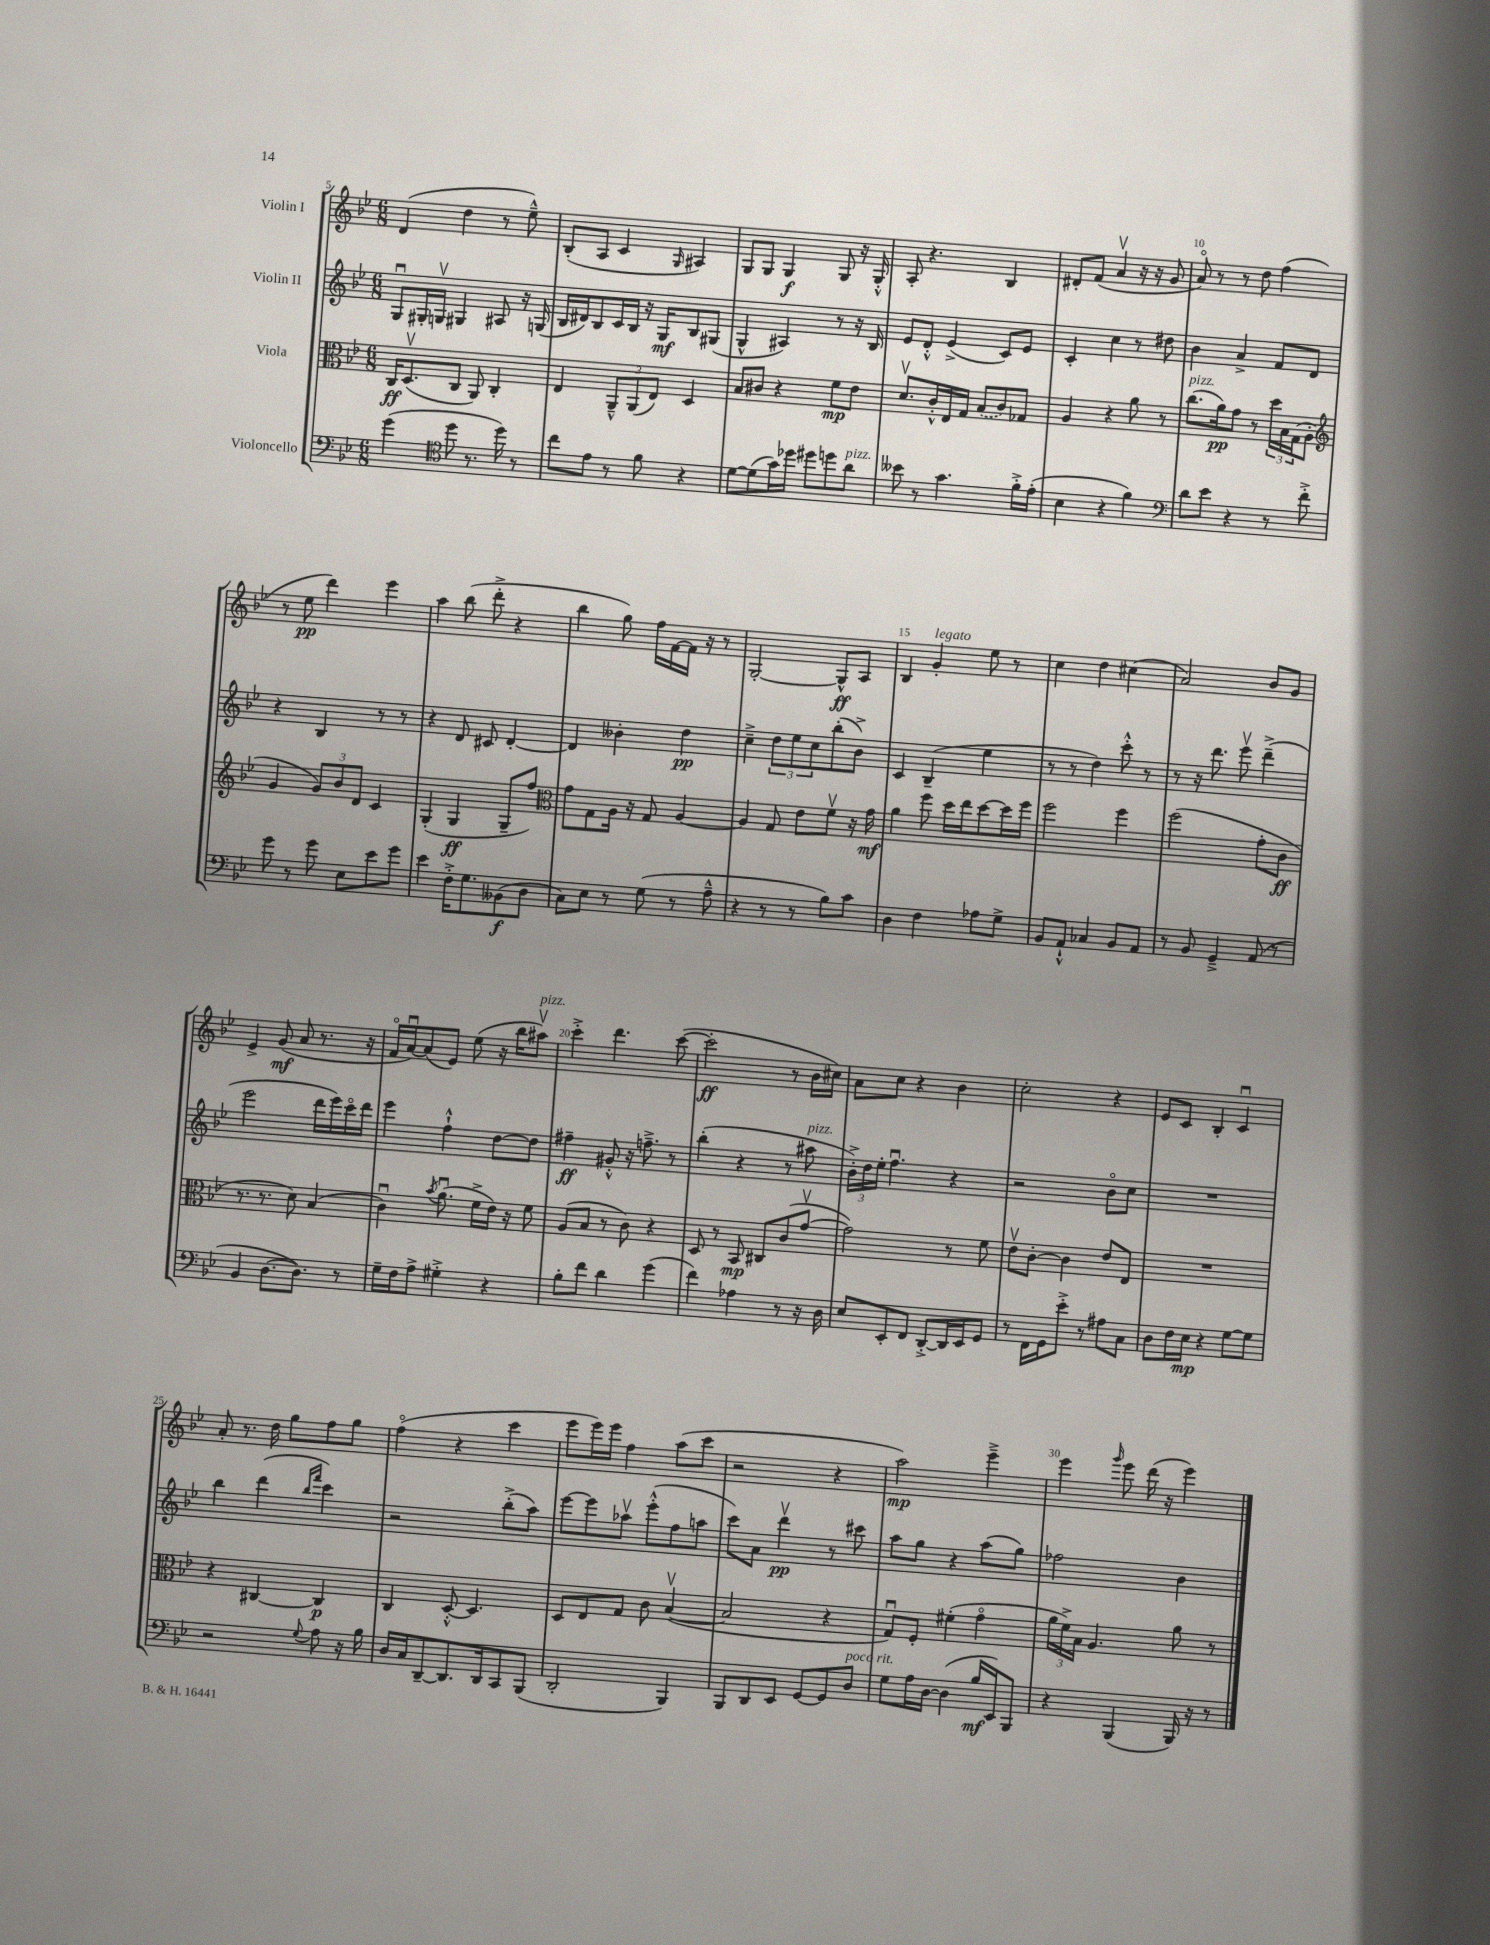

**kern	**dynam	**kern	**dynam	**kern	**dynam	**kern	**dynam
*part4	*part4	*part3	*part3	*part2	*part2	*part1	*part1
*staff4	*staff4	*staff3	*staff3	*staff2	*staff2	*staff1	*staff1
*I"Violoncello	*	*I"Viola	*	*I"Violin II	*	*I"Violin I	*
*clefF4	*	*clefC3	*	*clefG2	*	*clefG2	*
*k[b-e-]	*	*k[b-e-]	*	*k[b-e-]	*	*k[b-e-]	*
*M6/8	*	*M6/8	*	*M6/8	*	*M6/8	*
=5	=5	=5	=5	=5	=5	=5	=5
(4g\	.	16C/KL	ff	8Gu/L	.	(4d/	.
.	.	(8.Dv/	.	.	.	.	.
.	.	.	.	16G#X'/L	.	.	.
.	.	.	.	16Gnv/JJ	.	.	.
*clefC4	*	*	*	*	*	*	*
8dd\	.	8C/J	.	4G#X/	.	4dd\	.
8.r	.	8AA/)	.	.	.	.	.
.	.	4C'/	.	8A#X/	.	8r	.
16dd\)	.	.	.	.	.	.	.
8r	.	.	.	16r	.	8ee-~^^\)	.
.	.	.	.	(16Gn/	.	.	.
=6	=6	=6	=6	=6	=6	=6	=6
8cc\L	.	4E-/	.	16B-/LL	.	(8B-'/L	.
.	.	.	.	16d#X/J)	.	.	.
8e-\J	.	.	.	8B-/	.	8A/J	.
8r	.	12AA~^^/L	.	16c/L	.	4c/	.
.	.	.	.	16B-/JJ	.	.	.
.	.	(12AA/	.	.	.	.	.
8f\	.	.	.	16r	.	.	.
.	.	12E-/J)	.	.	.	.	.
.	.	.	.	16G/KL	mf	.	.
.	.	.	.	.	.	16qqG/	.
4r	.	4D/	.	8B-/	.	4A#X/)	.
.	.	.	.	(8G#X/J	.	.	.
=7	=7	=7	=7	=7	=7	=7	=7
[8d\L	.	8B-/L	.	4G^^/	.	8G/L	.
(8d\]	.	8c#X/J	.	.	.	8G/J	.
16g\L)	.	4r	.	4A#X/)	.	4G/	f
16dd-X\JJ	.	.	.	.	.	.	.
8dd#X\L	.	.	.	.	.	.	.
8ddn\	.	8f\L	mp	8r	.	8G/	.
!LO:TX:a:i:t=pizz.	!	!	!	!	!	!	!
8a\J	.	8e-\J	.	16r	.	16r	.
.	.	.	.	16B-/	.	16G'^^/	.
=8	=8	=8	=8	=8	=8	=8	=8
8b--X\	.	8.dv/L	.	8e-/L	.	8A'/	.
8r	.	.	.	8d'^^/J	.	4.r	.
.	.	16c'^^/L	.	.	.	.	.
4.g\	.	16E-/	.	(4e-^/	.	.	.
.	.	16G/JJ	.	.	.	.	.
.	.	(8B-/L	.	.	.	.	.
.	.	8c/)	.	8c/L)	.	4B-/	.
16f'^\LL	.	8G-X/J	.	8e-/J	.	.	.
(16e-'\JJ	.	.	.	.	.	.	.
=9	=9	=9	=9	=9	=9	=9	=9
4B-\	.	4A/	.	4c'/	.	8d#X'/L	.
.	.	.	.	.	.	(8f/J	.
4r	.	4r	.	4cc\	.	4av/	.
4f\)	.	8a\	.	8r	.	16r	.
.	.	.	.	.	.	16r	.
.	.	8r	.	8dd#X\	.	8g/	.
=10	=10	=10	=10	=10	=10	=10	=10
*clefF4	*	*	*	*	*	*	*
!	!	!LO:TX:a:i:t=pizz.	!	!	!	!	!
8d\L	.	(8.cc\L	.	4b-\	.	8a/)	.
8e-\J	.	.	.	.	.	8r	.
.	.	16a\k)	pp	.	.	.	.
4r	.	8g\J	.	4a^/	.	8r	.
.	.	8r	.	.	.	8dd\	.
8r	.	24dd\LL	.	8f/L	.	(4ff\	.
.	.	24B-\	.	.	.	.	.
.	.	(24G\J	.	.	.	.	.
8f'^\	.	8A'\J	.	8d/J	.	.	.
!!LO:LB:g=z
=11	=11	=11	=11	=11	=11	=11	=11
*	*	*clefG2	*	*	*	*	*
8g\	.	4g/	.	4r	.	8r	.
8r	.	.	.	.	.	8ee-\	pp
8g\	.	12g/L)	.	4B-/	.	4ddd\)	.
.	.	12b-/	.	.	.	.	.
8E-\L	.	.	.	.	.	.	.
.	.	12d/J	.	.	.	.	.
8e-\	.	4c/	.	8r	.	4eee-\	.
8g\J	.	.	.	8r	.	.	.
=12	=12	=12	=12	=12	=12	=12	=12
4e-\	.	(4G'/	.	4r	.	4aa\	.
16F'^\KL	.	4G/	ff	8d/	.	(8bb-\	.
8.G\	.	.	.	.	.	.	.
.	.	.	.	8c#X/	.	8ddd'^\	.
(8BB--X\	f	8G~/L	.	[4d'/	.	4r	.
8D\J	.	8ff/J)	.	.	.	.	.
=13	=13	=13	=13	=13	=13	=13	=13
*	*	*clefC3	*	*	*	*	*
8C\L)	.	8g\L	.	4d/]	.	4bb-\	.
8E-\J	.	8G\	.	.	.	.	.
8r	.	16A\Jk	.	4b--X'\	.	8gg\)	.
.	.	16r	.	.	.	.	.
(8G\	.	8G/	.	.	.	16ff\LL	.
.	.	.	.	.	.	[16f\	.
8r	.	[4A/	.	4dd\	pp	16f\JJ]	.
.	.	.	.	.	.	16r	.
8A~^^\	.	.	.	.	.	8r	.
=14	=14	=14	=14	=14	=14	=14	=14
4r	.	4A/]	.	4cc~^\	.	[2G'/	.
8r	.	8G/	.	12dd\L	.	.	.
.	.	.	.	12ee-\	.	.	.
8r	.	8e-\L	.	.	.	.	.
.	.	.	.	12cc\	.	.	.
8B-\L)	.	8fv\J	.	(8bb-'\	.	8G^^/L]	ff
8c\J	.	16r	.	8b-^\J)	.	8A/J	.
.	.	16g\	mf	.	.	.	.
=15	=15	=15	=15	=15	=15	=15	=15
4D\	.	4a\	.	4c/	.	4B-/	.
!	!	!	!	!	!	!LO:TX:a:i:t=legato	!
4F\	.	8ff\	.	(4B-~/	.	4g'/	.
.	.	16dd\LL	.	.	.	.	.
.	.	16ee-\J	.	.	.	.	.
8A-X\L	.	[8dd\	.	4ee-\	.	8ee-\	.
8G^\J	.	16dd\L]	.	.	.	8r	.
.	.	16ff\JJ	.	.	.	.	.
=16	=16	=16	=16	=16	=16	=16	=16
8BB-/L	.	2ff\	.	8r	.	4cc\	.
8AA`^^/J	.	.	.	8r	.	.	.
4C-X/	.	.	.	4dd\)	.	4dd\	.
8BB-/L	.	4ff\	.	8ccc'^^\	.	(4cc#X\	.
8AA/J	.	.	.	8r	.	.	.
=17	=17	=17	=17	=17	=17	=17	=17
8r	.	(2ff\	.	8r	.	2a/)	.
8BB-/	.	.	.	16r	.	.	.
.	.	.	.	8.ddd\	.	.	.
4GG~^/	.	.	.	.	.	.	.
.	.	.	.	8eee-v\	.	.	.
(8AA/	.	8g'\L	.	(4ddd~^\	.	8b-/L	.
8r	.	8c\J	ff	.	.	8g/J	.
!!LO:LB:g=z
=18	=18	=18	=18	=18	=18	=18	=18
4BB-/	.	8.r	.	2eee-\	.	4e-^/	.
.	.	8.r	.	.	.	.	.
[8.D\L	.	.	.	.	.	(8g/	mf
.	.	8d\)	.	.	.	8a/	.
8.D\J])	.	.	.	.	.	.	.
.	.	(4B-/	.	16ddd\LL	.	8.r	.
.	.	.	.	16eee-\)	.	.	.
8r	.	.	.	16ccc\	.	.	.
.	.	.	.	16ddd\JJ	.	16r	.
=19	=19	=19	=19	=19	=19	=19	=19
16G~\LL	.	4cu\)	.	4eee-\	.	16f/LL	.
16F\J	.	.	.	.	.	[16au/J)	.
8A^\J	.	.	.	.	.	(8a/]	.
.	.	8qb-/	.	.	.	.	.
4G#X'^\	.	(8.au\	.	4ff`^^\	.	8e-/J)	.
.	.	.	.	.	.	(8ee-\	.
.	.	16f^\LL	.	.	.	.	.
4r	.	16e-\JJ)	.	[8dd\L	.	16r	.
.	.	16r	.	.	.	16bb-\KL	.
!	!	!	!	!	!	!LO:TX:a:i:t=pizz.	!
.	.	8f\	.	8dd\J]	.	8aa#Xv\J)	.
=20	=20	=20	=20	=20	=20	=20	=20
8B-'\L	.	(8A/L	.	4ff#X~\	ff	4ccc'^\	.
8f\J	.	8B-/J	.	.	.	.	.
4d\	.	8r	.	8g#X'^^/	.	4.ddd\	.
.	.	8c\)	.	16r	.	.	.
.	.	.	.	8.ffn~^\	.	.	.
(4g\	.	4r	.	.	.	.	.
.	.	.	.	8r	.	([8ccc\	.
=21	=21	=21	=21	=21	=21	=21	=21
4f\)	.	8D/	.	(4bb-'\	.	2ccc'\]	ff
.	.	8r	.	.	.	.	.
4A-X\	.	8BB-/	mp	4r	.	.	.
.	.	8C#X/L	.	.	.	.	.
8r	.	(8c/	.	8r	.	8r	.
!	!	!	!	!LO:TX:a:i:t=pizz.	!	!	!
16r	.	[8gv/J	.	8aa#X\	.	16b-\LL	.
16D\	.	.	.	.	.	16cc#X\JJ)	.
=22	=22	=22	=22	=22	=22	=22	=22
8E-/L	.	2g\])	.	24b-'^\LL)	.	8a\L	.
.	.	.	.	24dd\	.	.	.
.	.	.	.	24ee-'\JJ	.	.	.
8EE-'/	.	.	.	4.ffu\	.	8cc\J	.
8FF/J	.	.	.	.	.	4r	.
[8DD'^/L	.	.	.	.	.	.	.
16DD/L]	.	8r	.	4r	.	4b-\	.
16EE-/J	.	.	.	.	.	.	.
8GG/J	.	8f\	.	.	.	.	.
=23	=23	=23	=23	=23	=23	=23	=23
8r	.	8e-v\L	.	2r	.	2cc'\	.
16FF\LL	.	[8c'\J	.	.	.	.	.
16GG\J	.	.	.	.	.	.	.
8e-'^\J	.	4c\]	.	.	.	.	.
8r	.	.	.	.	.	.	.
8A#X\L	.	8e-/L	.	8b-\L	.	4r	.
8C\J	.	8E-/J	.	8cc\J	.	.	.
=24	=24	=24	=24	=24	=24	=24	=24
8D\L	.	2.r	.	2.r	.	8e-/L	.
16F\L	.	.	.	.	.	8c/J	.
16E-\JJ	mp	.	.	.	.	.	.
4r	.	.	.	.	.	4B-'/	.
[8G\L	.	.	.	.	.	4cu/	.
8G\J]	.	.	.	.	.	.	.
!!LO:LB:g=z
=25	=25	=25	=25	=25	=25	=25	=25
2r	.	4r	.	4bb-\	.	8a'/	.
.	.	.	.	.	.	8.r	.
.	.	[4C#X/	.	(4ddd\	.	.	.
.	.	.	.	.	.	16dd\	.
.	.	.	.	.	.	8gg\L	.
.	.	.	.	16qqbb-/LL	.	.	.
8qqG/	.	.	.	16qqfff/JJ	.	.	.
8A\	.	4C#/]	p	4ccc\)	.	8ff\	.
16r	.	.	.	.	.	8gg\J	.
16B-\	.	.	.	.	.	.	.
=26	=26	=26	=26	=26	=26	=26	=26
16D/LL	.	4C/	.	2r	.	(4ff\	.
16C/J	.	.	.	.	.	.	.
[8DD~/	.	.	.	.	.	.	.
8.DD/]	.	[8D'^^/	.	.	.	4r	.
.	.	4.D/]	.	.	.	.	.
16DD/k	.	.	.	.	.	.	.
8CC/	.	.	.	(8bb-'^\L	.	4ccc\	.
(8BBB-/J	.	.	.	8aa\J)	.	.	.
=27	=27	=27	=27	=27	=27	=27	=27
2DD'/	.	8D/L	.	[8eee-\L	.	8eee-\L	.
.	.	8E-/	.	8eee-\]	.	16eee-\L)	.
.	.	.	.	.	.	16eee-\JJ	.
.	.	8G/J	.	8aa-Xv\J	.	4ff\	.
.	.	8c\	.	(8eee-'^^\L	.	.	.
4BBB-/)	.	([4B-v/	.	8ff\	.	(8aa\L	.
.	.	.	.	8aan\J	.	8ccc\J	.
=28	=28	=28	=28	=28	=28	=28	=28
8BBB-/L	.	2B-/]	.	8ccc\L)	.	2r	.
8DD/	.	.	.	8a\J	.	.	.
8EE-/J	.	.	.	4dddv\	pp	.	.
[8GG/L	.	.	.	.	.	.	.
8GG/]	.	4r	.	8r	.	4r	.
!LO:TX:a:i:t=poco rit.	!	!	!	!	!	!	!
8D/J	.	.	.	8ccc#X\	.	.	.
=29	=29	=29	=29	=29	=29	=29	=29
8G\L	.	8Gu/L)	.	8aa\L	.	2aa\)	mp
16A\L	.	8F'/J	.	8gg\J	.	.	.
[16D\JJ	.	.	.	.	.	.	.
(4D\]	.	(4f#X'\	.	4r	.	.	.
16B-/LL	mf	4g\	.	(8aa\L	.	4eee-~^\	.
16EE-/J)	.	.	.	.	.	.	.
8BBB-/J	.	.	.	8gg\J)	.	.	.
=30	=30	=30	=30	=30	=30	=30	=30
4r	.	24a\LL	.	2ff-X\	.	4eee-\	.
.	.	24f^\)	.	.	.	.	.
.	.	24B-\JJ	.	.	.	.	.
.	.	4.A/	.	.	.	.	.
.	.	.	.	.	.	16qqggg/	.
(4BBB-/	.	.	.	.	.	8eee-\	.
.	.	.	.	.	.	(16ddd\	.
.	.	.	.	.	.	16r	.
16BBB-/)	.	8a\	.	4b-\	.	4eee-\)	.
16r	.	.	.	.	.	.	.
8r	.	8r	.	.	.	.	.
==	==	==	==	==	==	==	==
*-	*-	*-	*-	*-	*-	*-	*-
